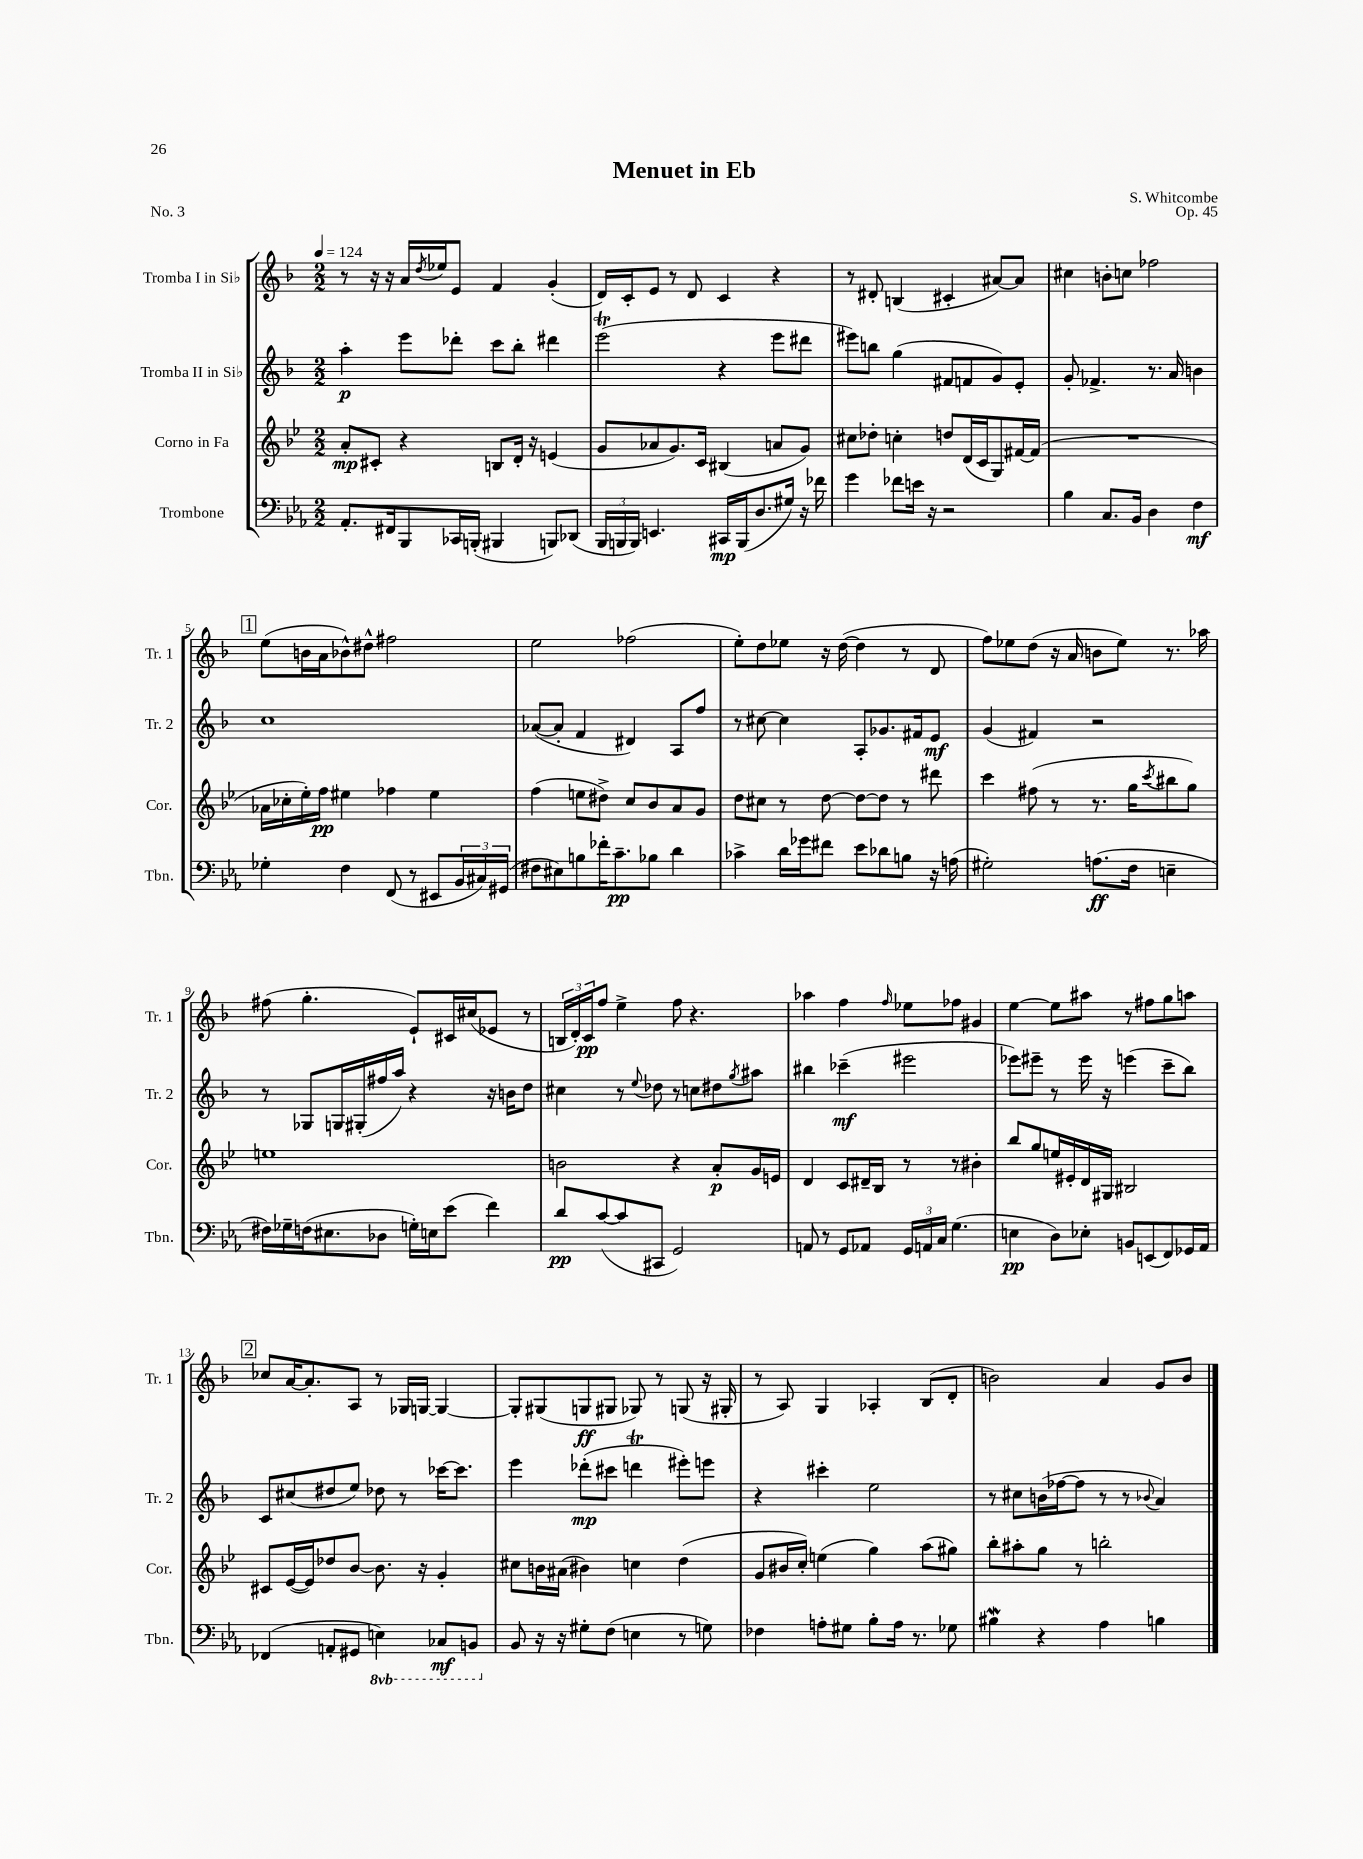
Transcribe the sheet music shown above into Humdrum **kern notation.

**kern	**kern	**kern	**kern
*staff4	*staff3	*staff2	*staff1
*clefF4	*clefG2	*clefG2	*clefG2
*k[b-e-a-]	*k[b-e-]	*k[b-]	*k[b-]
*M2/2	*M2/2	*M2/2	*M2/2
*MM124	*MM124	*MM124	*MM124
8.AA-'/L	8a'/L	4aa'\	8r
.	8c#'/J	.	16r
16FF#/k	.	.	16r
8BBB-/	4r	8eee\L	16a/LL
.	.	.	8qdd/
.	.	.	16ee-/J
16CC-/L	.	8ddd-'\J	8e/J
(16BBB'/JJ	.	.	.
4BBB#/	8B/L	8ccc\L	4f/
.	16d'/Jk	8bb-'\J	.
.	16r	.	.
8BBB/L)	(4e/	4ddd#\	(4g'/
(8DD-/J	.	.	.
=	=	=	=
24BBB-/LL	8g/L	(2eee\	16d/LL)
24BBB/	.	.	.
.	.	.	16c'/J
24BBB/JJ)	.	.	.
4.EE/	8a-/	.	8e/J
.	8.g/)	.	8r
.	.	.	8d/
.	16c/Jk	.	.
16CC#/LL	(4B#/	4r	4c/
(16BBB/J	.	.	.
8.D/	.	.	.
.	8a/L	8eee\L	4r
16G#/Jk)	.	.	.
16r	8g/J)	8ddd#\J	.
16f-\	.	.	.
=	=	=	=
4g\	8cc#\L	8eee#\L)	8r
.	8dd-'\J	8bb\J	8d#'/
8f-\L	4cc'\	(4gg\	(4B/
16e\Jk	.	.	.
16r	.	.	.
2r	8dd/L	8f#/L	4c#'/
.	(16d/L	8f/	.
.	16c/J	.	.
.	8G/)	8g/)	[8a#/L)
.	[16f#/L	8e'/J	8a#/]J
.	(16f#/]JJ	.	.
=	=	=	=
4B-\	1r	8g'/	4cc#\
.	.	4.f-^/	.
8.C/L	.	.	8b'\L
.	.	.	8cc\J
16BB-/Jk	.	.	.
4D\	.	8.r	2ff-\
.	.	16a/	.
4F\	.	4b\	.
=	=	=	=
4G-'\	16a-\LL	1cc	(8ee\L
.	16cc-'\	.	.
.	16ee-'\)	.	16b\L
.	16ff\JJ	.	16a\J
4F\	4ee#\	.	8b-^^\)
.	.	.	8dd#^^\J
(8FF/	4ff-\	.	2ff#\
8r	.	.	.
8EE#/L	4ee#\	.	.
24BB-/L	.	.	.
24C#/)	.	.	.
(24GG#/JJ	.	.	.
=	=	=	=
8F#\L	(4ff\	([8a-/L	2ee\
8E#\)	.	8a-'/]J	.
8B\	8ee\L	4f/	.
16f-'\K	8dd#^\J)	.	.
8.c~\	.	.	.
.	8cc/L	4d#/)	(2ff-\
8B-\J	8b-/	.	.
4d\	8a/	8A/L	.
.	8g/J	8ff/J	.
=	=	=	=
4c-^\	8dd\L	8r	8ee'\L)
.	8cc#\J	[8cc#\	8dd\
16d\LL	8r	4cc#\]	8ee-\J
16g-\J	.	.	.
8f#\J	[8dd\	.	16r
.	.	.	([16dd\
8e-\L	8dd\_L	8A'/L	4dd\]
8d-\	8dd\]J	8.g-/	.
8B\J	8r	.	8r
.	.	16f#/k	.
16r	8ddd#\	8e/J	8d/
(16A\	.	.	.
=	=	=	=
2G#'\)	4ccc\	(4g/	8ff\L)
.	.	.	8ee-\
.	(8ff#\	4f#/)	(8dd\J
.	8r	.	16r
.	.	.	16a/
(8.A\L	8.r	2r	8b\L
.	.	.	8ee-\J)
16F\Jk	16gg\LK	.	.
.	8qccc/	.	.
4E~\	8bb#\	.	8.r
.	8gg\J)	.	.
.	.	.	16aa-\
=	=	=	=
16F#\LL)	1ee	8r	(8ff#\
16G-~\	.	.	.
(16F\J	.	8G-/L	4.gg'\
8.E#\	.	.	.
.	.	16G/L	.
.	.	(16G#'/	.
8D-\J	.	16ff#/	.
.	.	16aa/JJ)	.
16G'\LL)	.	4r	8e`/L)
16E\J	.	.	.
(8e-\J	.	.	16c#/L
.	.	.	(16cc#/J
4f\)	.	16r	8e-/J
.	.	16b\LK	.
.	.	8dd\J	8r
=	=	=	=
8d/L	2b\	4cc#\	24B/LL
.	.	.	24d'/)
.	.	.	24c/J
([8c/	.	.	8ff/J
8c/]	.	8r	4ee^\
.	.	8qqee/	.
8CC#/J	.	8dd-\	.
2GG/)	4r	8r	8ff\
.	.	8cc\L	4.r
.	8a'/L	8dd#\	.
.	.	8qgg/	.
.	16g/L	8aa#\J	.
.	16e/JJ	.	.
=	=	=	=
8AA/	4d/	4bb#\	4aa-\
8r	.	.	.
8GG/L	8c/L	(4ccc-~\	4ff\
8AA-/J	16d#~/L	.	.
.	16B-/JJ	.	.
.	.	.	16qqff/
24GG/LL	8r	2eee#\	8ee-\L
24AA/	.	.	.
24C/JJ	.	.	.
(4.G\	8r	.	8ff-\J
.	4b#'\	.	4g#/
=	=	=	=
4E\	8bb-/L	8eee-\L)	[4ee\
.	8gg/	8eee#~\J	.
8D\L)	16ee/L	8r	8ee\]L
.	16e#'/	.	.
8E-'\J	16d/	16eee#\	8aa#\J
.	16G#/JJ	16r	.
8BB/L	2B#/	(4eee\	8r
(8EE/	.	.	8ff#\L
8FF/)	.	8ccc~\L	8gg\
16GG-/L	.	8bb-\J)	8aa\J
16AA-/JJ	.	.	.
=	=	=	=
(4FF-/	8c#/L	8c/L	8cc-/L
.	([16e-/L	(8cc#/	[16a/K
.	16e-/]J)	.	8.a'/]
8AA'/L	8dd-/	8dd#/	.
8GG#/J	[8b-/J	8ee/J)	8A/J
4EE\)	8.b-\]	8dd-\	8r
.	.	8r	16G-/LL
.	16r	.	[16G/JJ
8CC-/L	4g'/	[16ccc-\LK	4G/_
.	.	8.ccc-\]J	.
8BBB/J	.	.	.
=	=	=	=
8BB-/	8cc#\L	4eee\	8G'/]L
16r	16b\L	.	(8G#/
16r	(16a#\JJ	.	.
8G#'\L	4b#\)	(8ddd-'\L	8G/
(8F\J	.	8ccc#\J	8G#/J
4E\	4cc\	4ddd\	8G-/)
.	.	.	8r
8r	(4dd\	8eee#'\L)	(8G/
8G\)	.	8eee\J	16r
.	.	.	16G#'/
=	=	=	=
4F-\	8g/L	4r	8r
.	16b#/L	.	8A/)
.	16cc'/JJ)	.	.
8A'\L	(4ee\	4ccc#'\	4G/
8G#\J	.	.	.
8B-'\L	4gg\)	2ee\	4A-'/
16A\Jk	.	.	.
8.r	.	.	.
.	(8aa\L	.	(8B-/L
8G-\	8gg#\J)	.	8d'/J
=	=	=	=
4B#\	8bb-'\L	8r	2b\)
.	8aa#'\	8cc#\L	.
4r	8gg\J	(16b\L	.
.	.	[16ff-\J	.
.	8r	8ff-\]J	.
4A-\	2bb'\	8r	4a/
.	.	8r	.
.	.	8qqb-/	.
4B\	.	4a/)	8g/L
.	.	.	8b/J
==	==	==	==
*-	*-	*-	*-
